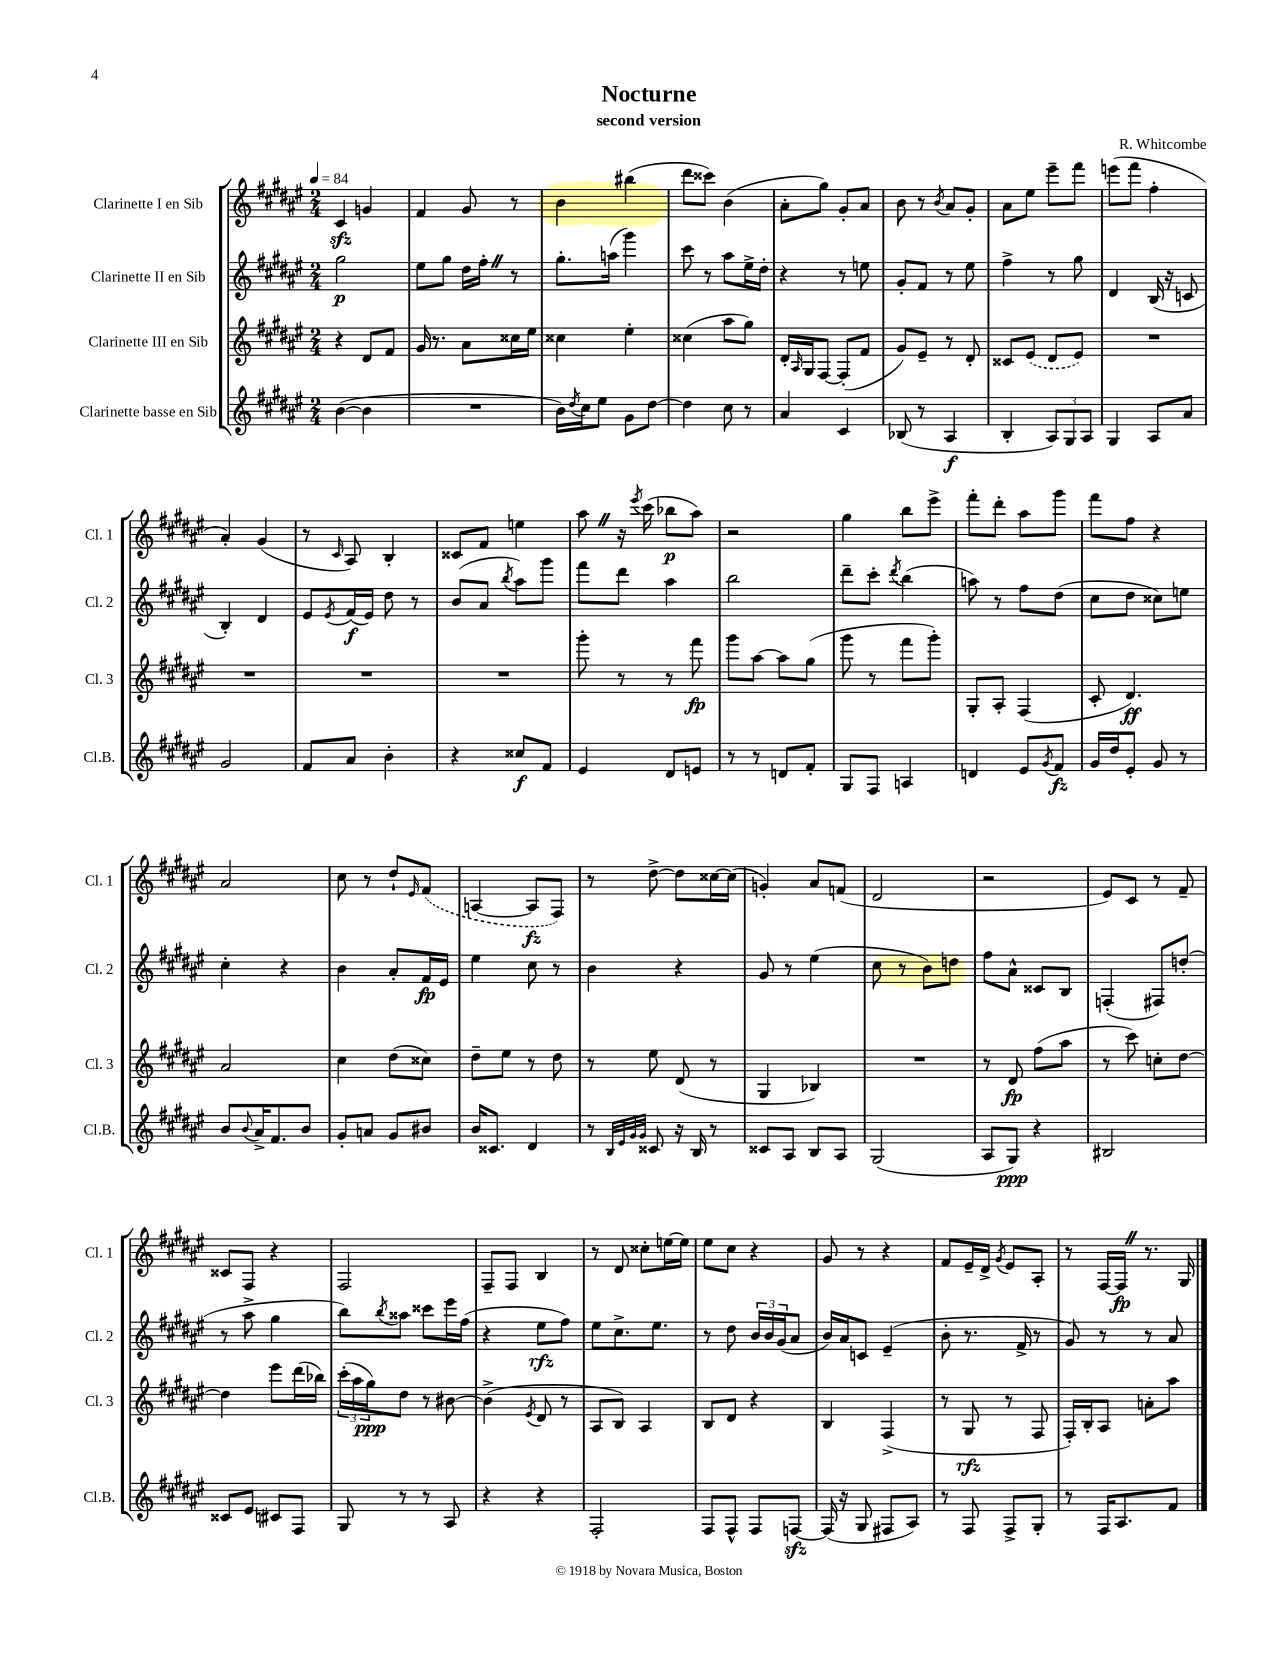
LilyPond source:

\header { title = "Nocturne" composer = "R. Whitcombe" subtitle = "second version" }
<<
\new StaffGroup <<
\new Staff = "s0" \with { instrumentName = "Clarinette I en Sib" shortInstrumentName = "Cl. 1" } {
    \clef treble \key fis \major \numericTimeSignature \time 2/4 \tempo 4 = 84
    cis'4\sfz g'4 |
    fis'4 gis'8 r8 |
    b'4 bis''4( |
    dis'''8 cisis'''8) b'4( |
    ais'8-. gis''8) gis'8-. ais'8 |
    b'8 r8 \acciaccatura { b'8 } ais'8 gis'8-. |
    ais'8 eis''8 eis'''8-- fis'''8 |
    e'''8( fis'''8 fis''4-. |
    ais'4-.) gis'4( |
    r8 \grace { cis'16 } ais8) b4-. |
    cisis'8 fis'8 e''4 |
    ais''8 \once \override BreathingSign.text = \markup { \musicglyph "scripts.caesura.straight" } \breathe r16 \acciaccatura { eis'''8 } cis'''16( bes''8\p ais''8) |
    r2 |
    gis''4 b''8 eis'''8-> |
    fis'''8-. dis'''8-. ais''8 gis'''8 |
    fis'''8 fis''8 r4 |
    ais'2 |
    cis''8 r8 dis''8-! \grace { eis'16 } \once \slurDashed fis'8( |
    a4~ a8\fz fis8) |
    r8 dis''8~-> dis''8 cisis''16~ cisis''16( |
    g'4-.) ais'8 f'8( |
    dis'2 |
    r2 |
    eis'8) cis'8 r8 fis'8-- |
    cisis'8 fis8 r4 |
    fis2 |
    fis8-- fis8 b4 |
    r8 dis'8 cisis''8-. e''16~ e''16 |
    eis''8 cis''8 r4 |
    gis'8 r8 r4 |
    fis'8 eis'16-- dis'16-> \acciaccatura { gis'8 } eis'8 ais8-. |
    r8 fis16~ fis16\fp \once \override BreathingSign.text = \markup { \musicglyph "scripts.caesura.straight" } \breathe r8. gis16 \bar "|." |
}
\new Staff = "s1" \with { instrumentName = "Clarinette II en Sib" shortInstrumentName = "Cl. 2" } {
    \clef treble \key fis \major \numericTimeSignature \time 2/4
    gis''2\p |
    eis''8 gis''8 dis''16 fis''16-. \once \override BreathingSign.text = \markup { \musicglyph "scripts.caesura.straight" } \breathe r8 |
    gis''8.-. a''16( gis'''4) |
    cis'''8 r8 ais''8 eis''16-> dis''16-. |
    r4 r8 e''8 |
    gis'8-. fis'8 r8 eis''8 |
    fis''4-> r8 gis''8 |
    dis'4 b16( r16 c'8 |
    b4-.) dis'4 |
    eis'8 \acciaccatura { eis'8 } fis'16\f( eis'16) dis''8 r8 |
    b'8( ais'8 \acciaccatura { b''8 } ais''8) gis'''8 |
    fis'''8 dis'''8 ais''4 |
    b''2 |
    dis'''8-- cis'''8-. \acciaccatura { dis'''8 } b''4( |
    a''8) r8 fis''8 dis''8( |
    cis''8 dis''8 cisis''8) e''8 |
    cis''4-. r4 |
    b'4 ais'8-. fis'16\fp eis'16 |
    eis''4 cis''8 r8 |
    b'4 r4 |
    gis'8 r8 eis''4( |
    cis''8 r8 b'8) d''8 |
    fis''8 ais'8-^ cisis'8 b8 |
    f4-.( fis8) d''8-.( |
    r8 ais''8-> gis''4 |
    b''8) \acciaccatura { b''8 } aisis''8 cisis'''8 eis'''16 fis''16( |
    r4 eis''8\rfz fis''8) |
    eis''8 cis''8.-> eis''8. |
    r8 dis''8 \tuplet 3/2 { b'16 b'16 gis'16( } ais'8 |
    b'16) ais'16 c'8 eis'4--( |
    b'8-. r8. fis'16-> r8 |
    gis'8) r8 r8 ais'8 \bar "|." |
}
\new Staff = "s2" \with { instrumentName = "Clarinette III en Sib" shortInstrumentName = "Cl. 3" } {
    \clef treble \key fis \major \numericTimeSignature \time 2/4
    r4 dis'8 fis'8 |
    gis'16 r8. ais'8 cisis''16 eis''16 |
    cisis''4 eis''4-. |
    cisis''4( ais''8 gis''8) |
    dis'16-. \grace { ais16 } gis16 fis8~ fis8-.( fis'8 |
    gis'8) eis'8-- r8 dis'8-. |
    cisis'8 \once \slurDashed eis'8( dis'8 eis'8) |
    R2 |
    R2 |
    R2 |
    R2 |
    gis'''8-. r8 r8 fis'''8\fp |
    gis'''8 ais''8~ ais''8 gis''8( |
    gis'''8 r8 fis'''8 gis'''8-.) |
    gis8-. ais8-. fis4( |
    cis'8-. dis'4.\ff) |
    ais'2 |
    cis''4 dis''8( cisis''8) |
    dis''8-- eis''8 r8 dis''8 |
    r8 eis''8 dis'8( r8 |
    gis4 bes4) |
    R2 |
    r8 dis'8\fp fis''8( ais''8 |
    r8 cis'''8) c''8-. dis''8~ |
    dis''4 eis'''8 dis'''16( bes''16) |
    \tuplet 3/2 { cis'''16-.( ais''16 gis''16\ppp) } dis''8 r8 bis'8~ |
    bis'4->( \acciaccatura { eis'8 } dis'8 r8 |
    ais8 b8) ais4 |
    b8 dis'8 r4 |
    b4 fis4->( |
    r8 gis8\rfz r8 fis8 |
    fis16-.) b16-. ais8 a'8-. ais''8 \bar "|." |
}
\new Staff = "s3" \with { instrumentName = "Clarinette basse en Sib" shortInstrumentName = "Cl.B." } {
    \clef treble \key fis \major \numericTimeSignature \time 2/4
    b'4~( b'4 |
    R2 |
    b'16) \acciaccatura { dis''8 } cis''16 eis''8 gis'8 dis''8~ |
    dis''4 cis''8 r8 |
    ais'4 cis'4 |
    bes8( r8 ais4\f |
    b4-. \tuplet 3/2 { ais8) gis8 ais8 } |
    gis4 ais8 ais'8 |
    gis'2 |
    fis'8 ais'8 b'4-. |
    r4 cisis''8\f fis'8 |
    eis'4 dis'8 e'8 |
    r8 r8 d'8 fis'8-. |
    gis8 fis8 a4 |
    d'4 eis'8 \acciaccatura { gis'8 } fis'8\fz |
    gis'16 dis''16 eis'8-. gis'8 r8 |
    b'8 \appoggiatura { b'8 } ais'16-> fis'8. b'8 |
    gis'8-. a'8 gis'8 bis'8 |
    b'16 cisis'8. dis'4 |
    r8 \grace { b32 eis'32 gis'32 gis'32 } cisis'8 r16 b16 r8 |
    cisis'8 ais8 b8 ais8 |
    gis2( |
    ais8 gis8\ppp) r4 |
    bis2 |
    cisis'8 eis'8 cis'8 fis8 |
    gis8 r8 r8 ais8 |
    r4 r4 |
    fis2-. |
    fis8 fis8-^ fis8 f8~\sfz |
    f16( r16 gis8 fis8 ais8) |
    r8 fis8 fis8-> gis8-. |
    r8 fis16 ais8. fis'8 \bar "|." |
}
>>
>>
\layout { \context { \Score \remove "Bar_number_engraver" } }
